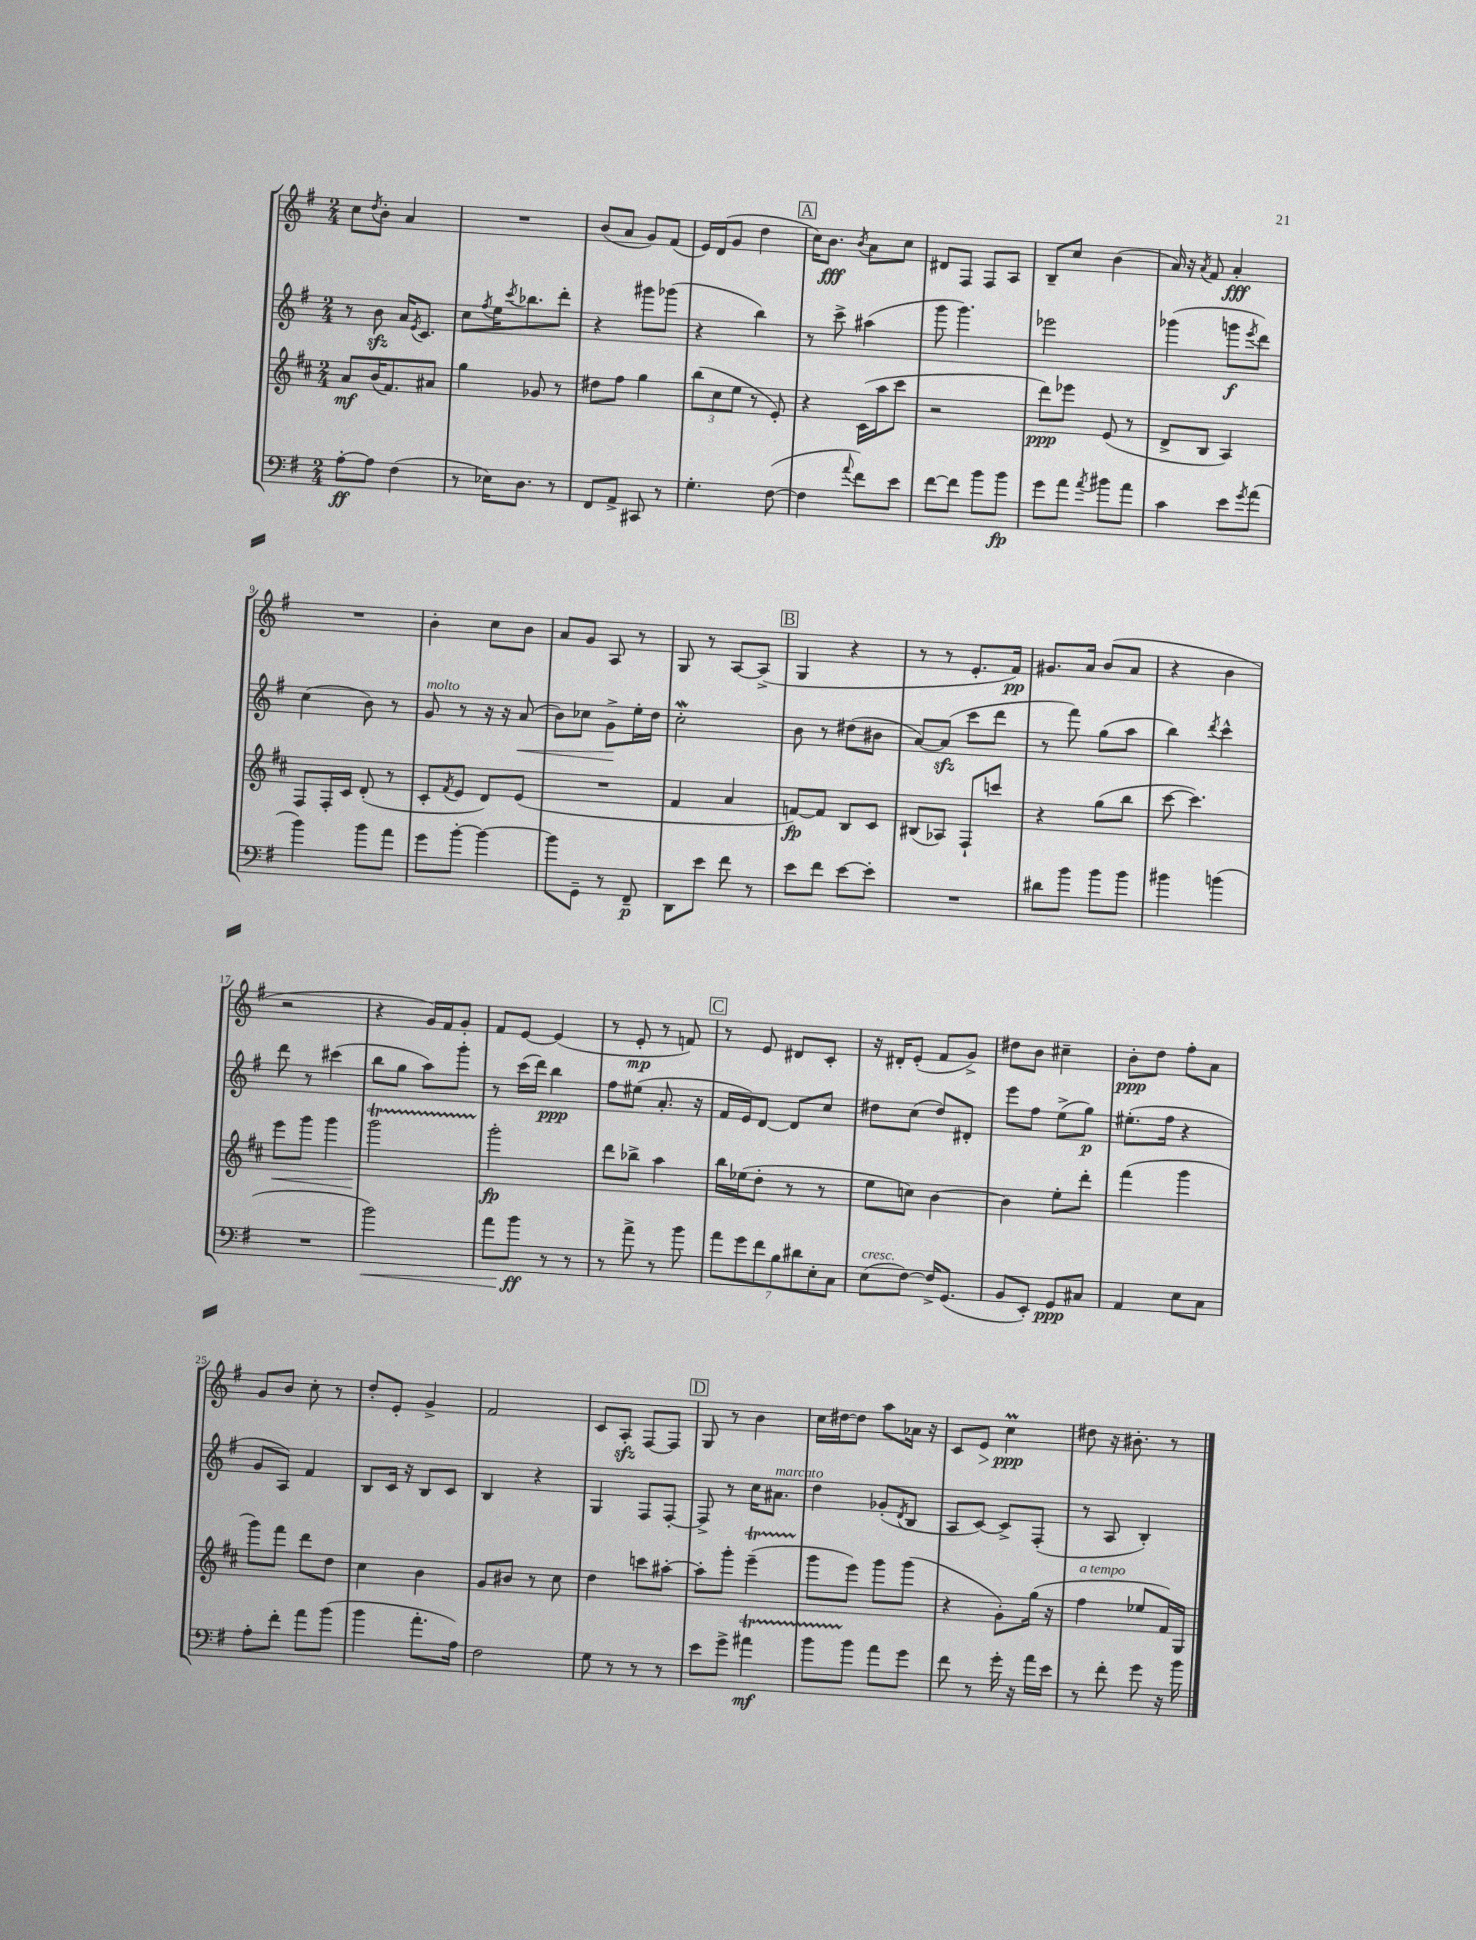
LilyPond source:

<<
\new StaffGroup <<
\new Staff = "s0" {
    \clef treble \key g \major \numericTimeSignature \time 2/4
    c''8 \acciaccatura { d''8 } b'8-. a'4 |
    R2 |
    b'8( a'8 g'8) fis'8( |
    e'16) d'16( g'8 d''4 |
    \mark \markup { \box "A" } c''16) b'8.\fff \acciaccatura { b'8 } a'8 c''8 |
    dis'8 fis8 fis8 a8 |
    b8-- c''8 b'4( |
    a'16) r16 \acciaccatura { a'8 } fis'8 a'4-.\fff |
    R2 |
    b'4-. c''8 b'8 |
    a'8 g'8 a8 r8 |
    g8 r8 a8~ a8->( |
    \mark \markup { \box "B" } g4 r4 |
    r8 r8 e'8.-. fis'16\pp) |
    gis'8. a'16 b'8( a'8 |
    r4 b'4 |
    r2 |
    r4 g'16) fis'16 g'8-. |
    fis'8 e'8~ e'4( |
    r8 e'8-.\mp r8 f'8) |
    \mark \markup { \box "C" } r8 e'8 dis'8 c'8-. |
    r16 dis'16-. e'8-.( fis'8 g'8->) |
    dis''8 b'8 cis''4-- |
    b'8-.\ppp d''8 fis''8-. a'8 |
    g'8 b'8 c''8-. r8 |
    d''8-. e'8-. g'4-> |
    fis'2 |
    c'8 a8-.\sfz fis8~ fis8 |
    \mark \markup { \box "D" } g8 r8 b'4 |
    c''16 dis''16~ dis''8 a''8 aes'16 r16 |
    c'8 e'8\> c''4\prall\ppp\! |
    dis''8 r16 bis'8.-. r8 \bar "|." |
}
\new Staff = "s1" {
    \clef treble \key g \major \numericTimeSignature \time 2/4
    r8 b'8\sfz a'16 \acciaccatura { e'8 } c'8. |
    c''8 \acciaccatura { fis''8 } e''16 \acciaccatura { c'''8 } bes''8. d'''8-. |
    r4 gis'''8 ges'''8( |
    r4 b''4) |
    \mark \markup { \box "A" } r8 c'''8-> ais''4( |
    g'''8 g'''4.) |
    ees'''2 |
    ges'''4( g'''8\f \acciaccatura { e'''8 } d'''8) |
    c''4( b'8) r8 |
    g'8^\markup { \italic "molto" } r8 r16 r16 a'8\<( |
    b'8) ces''8 g'8->\! e''16-. d''16 |
    c''2-.\mordent |
    \mark \markup { \box "B" } b'8 r8 dis''8( bis'8 |
    a'8~) a'8\sfz( c'''8 d'''8 |
    r8 fis'''8) g''8( a''8 |
    b''4) \acciaccatura { d'''8 } c'''4-^ |
    d'''8 r8 cis'''4( |
    b''8 g''8 a''8) g'''8-. |
    r8 c'''16( d'''16) b''4\ppp |
    fis''8 eis''8( a'8.-. r16 |
    \mark \markup { \box "C" } fis'16 e'16) d'8~ d'8 c''8 |
    dis''8 c''8( dis''8) dis'8-. |
    e'''8 fis''8 e''8->( g''8\p) |
    eis''8.-.( fis''16 r4 |
    g'8 a8) fis'4 |
    b8 c'16 r16 b8 c'8 |
    b4 r4 |
    g4 fis8 fis8~-. |
    \mark \markup { \box "D" } fis8-> r8 c''16 ais'8.^\markup { \italic "marcato" } |
    d''4 ges'8-.( \acciaccatura { d'8 } b8 |
    a8 c'8~) c'8-> fis8-.( |
    r8 a8 b4-.) \bar "|." |
}
\new Staff = "s2" {
    \clef treble \key d \major \numericTimeSignature \time 2/4
    a'8\mf b'16( fis'8.) ais'8 |
    g''4 ges'8 r8 |
    dis''8 fis''8 g''4 |
    \tuplet 3/2 { b''8( cis''8 e''8 } r8 e'8-.) |
    \mark \markup { \box "A" } r4 cis'16( a''16 cis'''8 |
    r2 |
    d'''8\ppp) ees'''8 e'8( r8 |
    d'8-> b8 a4) |
    fis8 fis16-. cis'16 d'8-.( r8 |
    cis'8-. \acciaccatura { fis'8 } e'8 d'8) e'8( |
    R2 |
    fis'4 a'4 |
    \mark \markup { \box "B" } f'8~\fp) f'8 b8 cis'8 |
    bis8( aes8) fis8-! c'''8 |
    r4 g''8( b''8 |
    cis'''8~ cis'''4.) |
    e'''8\< g'''8 g'''4 |
    g'''2\startTrillSpan\! |
    g'''2-.\stopTrillSpan\fp |
    d'''8 bes''8-> a''4 |
    \mark \markup { \box "C" } b''16 ees''16( d''8-. r8 r8 |
    e''8 c''8) b'4~ |
    b'4 e''8-. d'''8-. |
    fis'''4( g'''4 |
    g'''8) fis'''8 d'''8 d''8 |
    cis''4 b'4 |
    g'8 bis'8 r8 cis''8 |
    d''4 c'''8 ais''8~-. |
    \mark \markup { \box "D" } ais''8-. g'''8-. e'''4--\startTrillSpan( |
    g'''8\stopTrillSpan e'''8) g'''8 g'''8( |
    r4 g'8-.) g''16( r16 |
    fis''4^\markup { \italic "a tempo" } ees''8 fis'16) g16 \bar "|." |
}
\new Staff = "s3" {
    \clef bass \key g \major \numericTimeSignature \time 2/4
    a8~-.\ff a8 fis4( |
    r8 ees16) d8. r8 |
    fis,8 a,8-> cis,8 r8 |
    g4.-. fis8~( |
    \mark \markup { \box "A" } fis4 \appoggiatura { a'8 } fis'8) e'8 |
    fis'8~ fis'8 b'8 b'8\fp |
    g'8 a'8 \acciaccatura { a'8 } bis'8 a'8 |
    c'4 e'8 \acciaccatura { g'8 } a'8( |
    b'4) b'8 a'8 |
    g'8 b'8~-. b'4~ |
    b'8 g,8-- r8 fis,8--\p |
    d,8 e'8 fis'8 r8 |
    \mark \markup { \box "B" } e'8 fis'8 e'8~ e'8-. |
    R2 |
    dis'8 b'8 b'8 b'8 |
    bis'4 b'4( |
    R2 |
    b'2\<) |
    a'8 b'8\ff\! r8 r8 |
    r8 a'8-> r8 b'8 |
    \mark \markup { \box "C" } \tuplet 7/4 { a'8 g'8 fis'8 b8 dis'8 e8-. c8 } |
    e8^\markup { \italic "cresc." }( fis8~) fis16-> g,8.( |
    b,8 e,8-.) g,8\ppp cis8 |
    a,4 e8 c8 |
    a8-. fis'8-. a'8 b'8( |
    b'4 a'8.-. a16) |
    fis2 |
    g8 r8 r8 r8 |
    \mark \markup { \box "D" } e'8 g'8-> ais'4\startTrillSpan\mf |
    b'8 b'8\stopTrillSpan a'8 g'8 |
    fis'8 r8 g'16-. r16 a'16 e'16 |
    r8 fis'8-. g'8 r16 b'16 \bar "|." |
}
>>
>>
